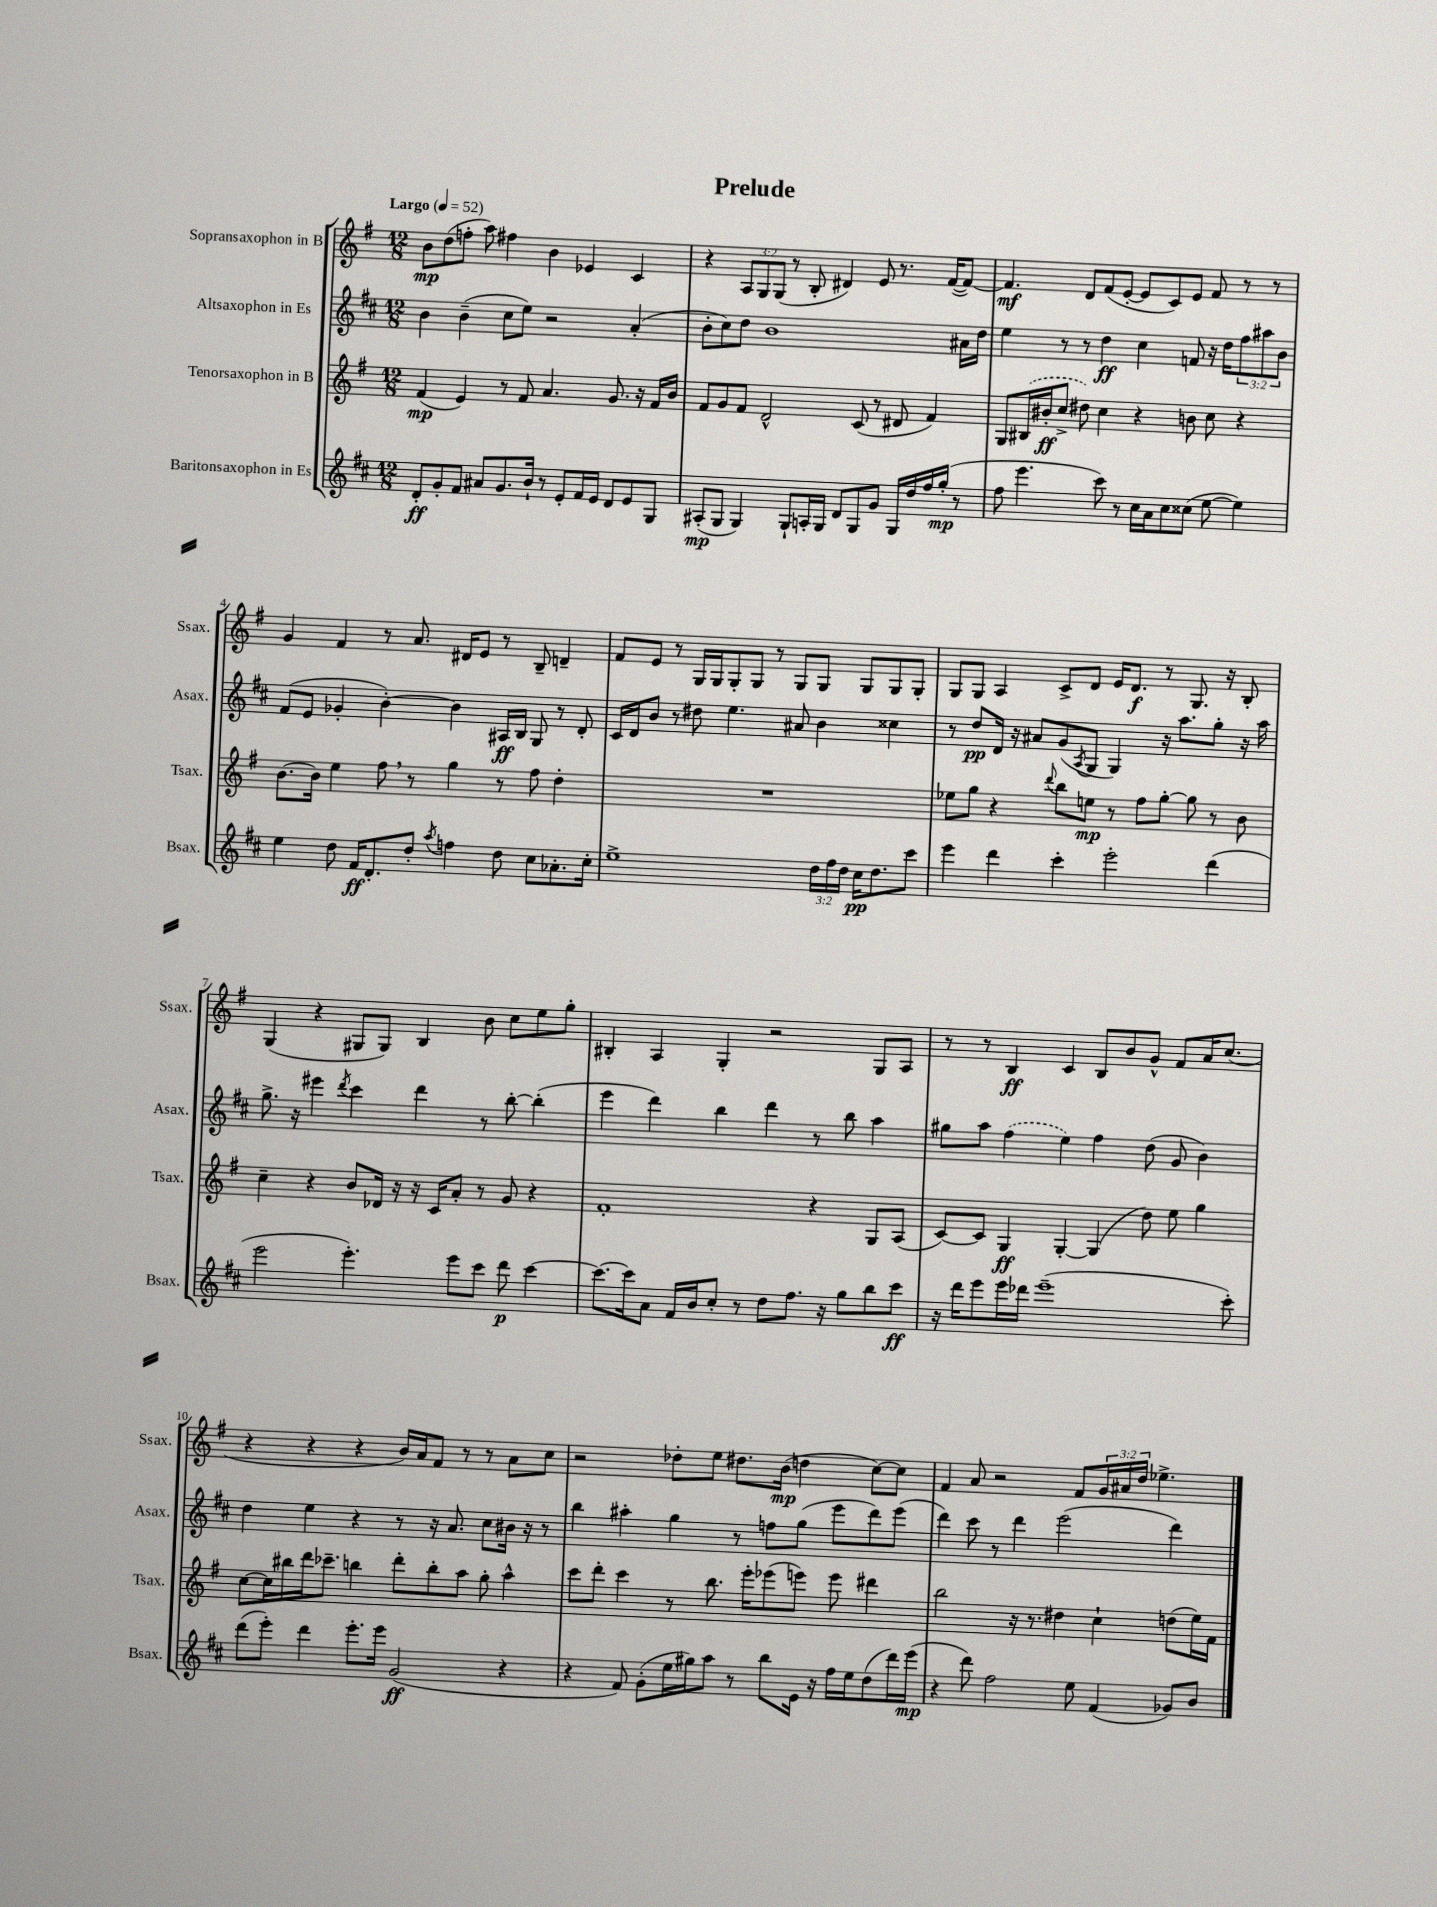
\header { title = "Prelude" }
<<
\new StaffGroup <<
\new Staff = "s0" \with { instrumentName = "Sopransaxophon in B" shortInstrumentName = "Ssax." } {
    \clef treble \key g \major \numericTimeSignature \time 12/8 \override Staff.TupletNumber.text = #tuplet-number::calc-fraction-text \tempo "Largo" 4 = 52
    b'8\mp d''8( f''8-. a''8) fis''4 b'4 ees'4 c'4 |
    r4 \tuplet 3/2 { a8 g8 g8( } r8 b8-. dis'4) e'8 r8. fis'16~( fis'8~) |
    fis'4.\mf d'8 fis'8( e'8~-. e'8 c'8) e'8 fis'8 r8 r8 |
    g'4 fis'4 r8 a'8. dis'16 e'8 r8 b8-- d'4-- |
    fis'8 e'8 r8 g16 g16 g8-. g8 r8 g8 g8 g8 g8 g8-. |
    g8 g8 a4 c'8-> d'8 e'16 d'8.\f r8 g8. r16 b8-. |
    g4( r4 gis8 gis8) b4 b'8 c''8 e''8 g''8-. |
    bis4-. a4 g4-. r2 g8 a8 |
    r8 r8 b4\ff c'4 b8 b'8 g'8-^ fis'8 a'16 c''8.( |
    r4 r4 r4 b'16) a'16 fis'8 r8 r8 a'8 c''8 |
    r2 des''8-. e''8 dis''8. b'16\mp( d''4 c''8~) c''8 |
    fis'4 a'8 r2 fis'8 \tuplet 3/2 { g'16 ais'16 d''16 } ees''4.-> \bar "|." |
}
\new Staff = "s1" \with { instrumentName = "Altsaxophon in Es" shortInstrumentName = "Asax." } {
    \clef treble \key d \major \numericTimeSignature \time 12/8 \override Staff.TupletNumber.text = #tuplet-number::calc-fraction-text
    b'4 b'4--( cis''8 e''8) r2 a'4-.( |
    b'8-. cis''8) d''8 b'1 ais'16 d''16 |
    e''4 r8 r8 d''4\ff cis''4 f'8 r16 d''16 \tuplet 3/2 { fis''8 ais''8 b'8 } |
    fis'8( e'8 ges'4-. b'4~-.) b'4 ais16\ff b16 g8 r8 d'8-. |
    cis'16 d'16 b'8 r8 dis''8 e''4. ais'8 b'4 cisis''4 |
    r8 d''8\pp d'16 r16 ais'8 g'8( \acciaccatura { a8 } g8 g4) r16 a''8. g''8-. r16 a''16 |
    g''8.-> r16 eis'''4 \acciaccatura { d'''8 } cis'''4 d'''4 r8 b''8~-. b''4-.( |
    e'''4 d'''4) b''4 d'''4 r8 b''8 a''4 |
    gis''8 a''8 \once \slurDashed fis''4( e''4) fis''4 d''8( g'8 b'4) |
    d''4 e''4 r4 r8 r16 a'8. cis''8 bis'16 r16 r8 |
    b''4 ais''4-. g''4 r8 f''8 g''8( e'''8 d'''8) e'''8( |
    d'''4) cis'''8 r8 d'''4 e'''2( d'''4) \bar "|." |
}
\new Staff = "s2" \with { instrumentName = "Tenorsaxophon in B" shortInstrumentName = "Tsax." } {
    \clef treble \key g \major \numericTimeSignature \time 12/8
    fis'4\mp( e'4) r8 fis'8 a'4. g'8. r16 fis'16 b'16 |
    fis'8 g'8 fis'8 d'2-^ c'8( r8 dis'8 fis'4) |
    g8 \once \slurDashed bis16( bis'16-.\ff c''8-> dis''8) c''4 r4 b'8 c''8 r4 |
    b'8.~ b'16 e''4 fis''8 \breathe r8 g''4 r8 fis''8 d''4-. |
    R1. |
    ees''8 g''8 r4 \appoggiatura { d'''8 } b''8 e''8\mp r8 fis''8 g''8~-. g''8 r8 b'8 |
    c''4-- r4 b'8 des'16 r16 r16 c'16 a'8-. r8 g'8 r4 |
    fis'1-. r4 g8 a8( |
    c'8~) c'8 g4\ff g4~-. g4( d''8) e''8 g''4 |
    c''8~ c''16 bis''16 d'''16 ces'''8.-- b''4 d'''8-. b''8-. a''8 g''8-. a''4-^ |
    c'''8 d'''8-. c'''4 r8 b''8. e'''16-. ees'''8( e'''8) e'''8 dis'''4 |
    b''2 r16 r8. dis''4 c''4-! d''8( e''16) fis'16 \bar "|." |
}
\new Staff = "s3" \with { instrumentName = "Baritonsaxophon in Es" shortInstrumentName = "Bsax." } {
    \clef treble \key d \major \numericTimeSignature \time 12/8 \override Staff.TupletNumber.text = #tuplet-number::calc-fraction-text
    d'8-.\ff g'8-. fis'8 ais'8 g'8. b'16-! r8 e'8-. fis'16 e'16 d'8 e'8 g8 |
    ais8-.\mp( g8 g4) g8-! a16-. g16 d'8 g8 g'8 g16 d''16 fis''16 g''16-.\mp( r8 |
    fis''8 e'''4. cis'''8) r8 cis''16 a'16 cis''8 cisis''8( e''8~ e''4) |
    e''4 d''8 fis'16\ff d'8.-. d''8-. \acciaccatura { a''8 } f''4 d''8 cis''8 aes'8.-. cis''16-. |
    e''1-> \tuplet 3/2 { d''16 fis''16 d''16 } cis''16\pp d''8. cis'''8 |
    e'''4 d'''4 cis'''4-. e'''2-. d'''4( |
    e'''2 e'''4.-.) e'''8 cis'''8 d'''8\p cis'''4~ |
    cis'''8.~ cis'''16 a'8 fis'16 b'16 cis''8-. r8 d''8 fis''8. r16 g''8 b''8 cis'''8\ff |
    r16 d'''16 e'''8 e'''16 des'''16 e'''1--( cis'''8-.) |
    d'''8( e'''8-.) d'''4 e'''8.-. e'''16 g'2\ff( r4 |
    r4 fis'8) g'8-.( e''16 gis''16) a''8 r8 b''8 e'16 r16 fis''16 e''16 d''8( d'''16) e'''16\mp( |
    r4 d'''8) fis''2 e''8 fis'4( ges'8) b'8 \bar "|." |
}
>>
>>
